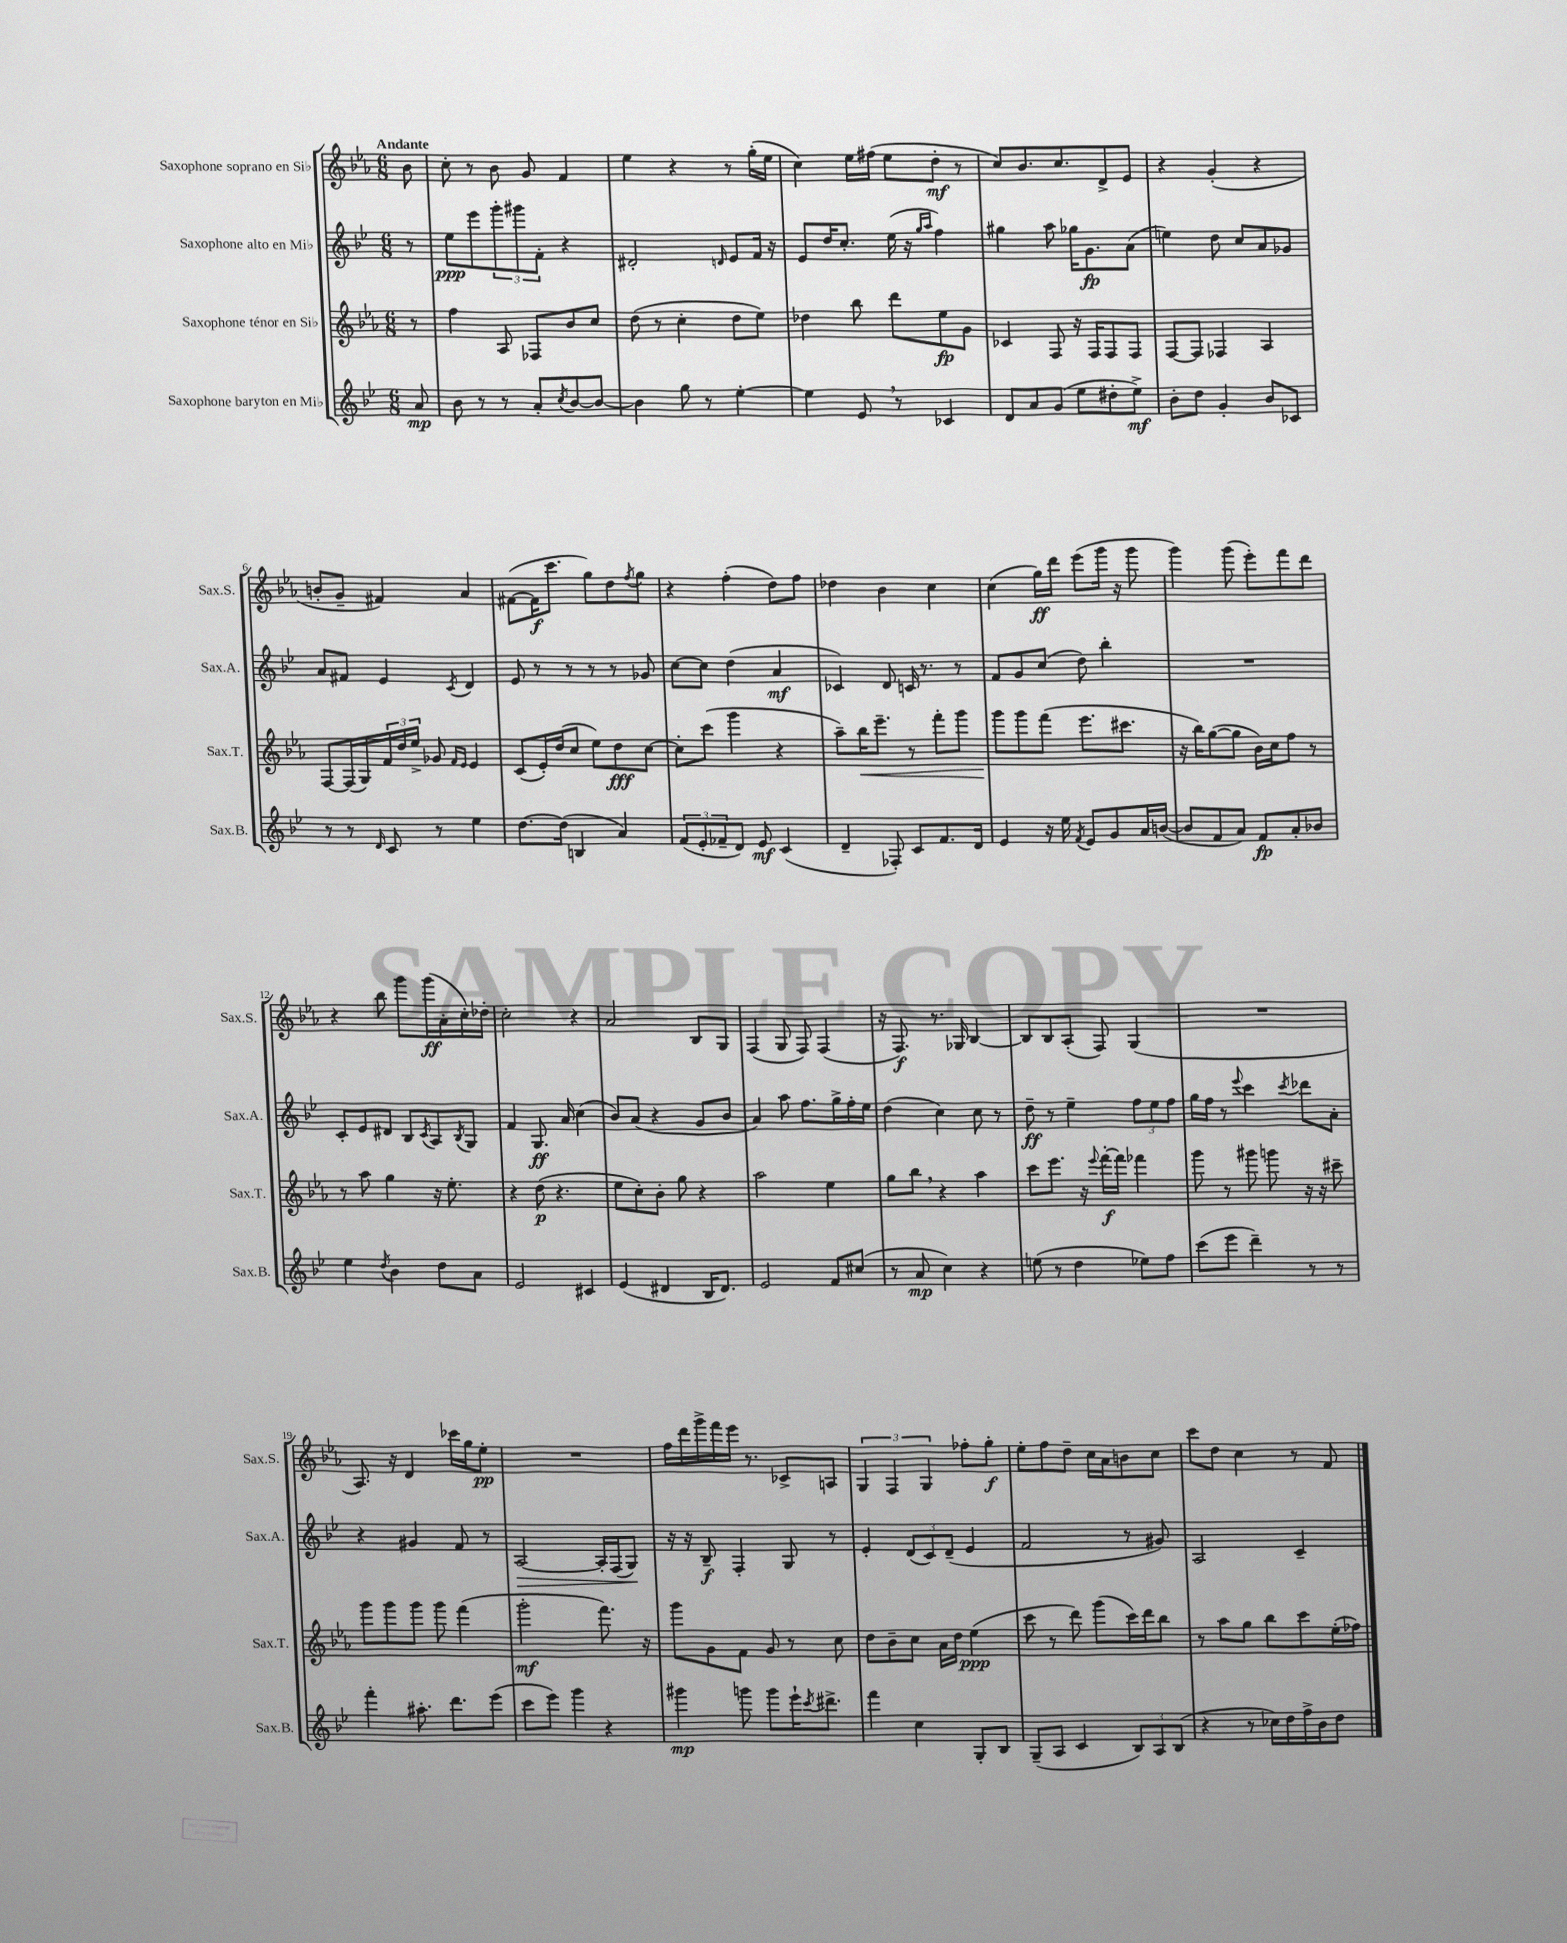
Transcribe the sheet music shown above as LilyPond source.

<<
\new StaffGroup <<
\new Staff = "s0" \with { instrumentName = "Saxophone soprano en Sib" shortInstrumentName = "Sax.S." } {
    \clef treble \key ees \major \numericTimeSignature \time 6/8 \partial 8 \tempo "Andante"
    bes'8 |
    c''8-. r8 bes'8 g'8 f'4 |
    ees''4 r4 r8 g''16-.( ees''16 |
    c''4) ees''16 fis''16( ees''8 d''8-.\mf r8 |
    c''8) bes'8. c''8. d'8-> ees'8 |
    r4 g'4-.( r4 |
    b'8-. g'8-- fis'4) aes'4 |
    fis'8~( fis'16\f c'''8. g''8) d''8 \acciaccatura { f''8 } g''8 |
    r4 f''4-.( d''8) f''8 |
    des''4 bes'4 c''4 |
    c''4( g''16\ff) d'''16 ees'''8( g'''16 r16 g'''8 |
    g'''4) g'''8( ees'''8-.) f'''8 d'''8 |
    r4 bes''8 g'''8 g'''16\ff( aes'16-. c''16-.) des''16-. |
    c''2-. r4 |
    aes'2 bes8 g8 |
    f4( g8 f8) f4( |
    r16 f8.\f) r8. ges16 bes4~ |
    bes8 bes8 aes8-.( f8) g4( |
    R2. |
    aes8.) r16 d'4 ces'''16 g''16 ees''8-.\pp |
    R2. |
    f''16 d'''16 g'''16-> f'''16 ees'''16 r8. ces'8-> a8 |
    \tuplet 3/2 { g4 f4 g4 } fes''8-. g''8-.\f |
    ees''8-. f''8 d''8-- c''16 aes'16 b'8 c''8 |
    c'''8 d''8 c''4 r8 f'8 \bar "|." |
}
\new Staff = "s1" \with { instrumentName = "Saxophone alto en Mib" shortInstrumentName = "Sax.A." } {
    \clef treble \key bes \major \numericTimeSignature \time 6/8 \partial 8
    r8 |
    ees''8\ppp ees'''8 \tuplet 3/2 { g'''8-. gis'''8 f'8-. } r4 |
    dis'2-. \grace { d'16 } ees'8 f'16 r16 |
    ees'8 d''16 c''8.-. ees''16( r16 \grace { g''16 a''16 } f''4) |
    gis''4 a''8 ges''16 g'8.\fp a'8( |
    e''4) d''8 c''8 a'8 ges'8 |
    a'8 fis'8 ees'4 \acciaccatura { c'8 } d'4 |
    ees'8 r8 r8 r8 r8 ges'8 |
    c''8~ c''8 d''4( a'4\mf |
    ces'4) d'8 c'16 r8. r8 |
    f'8 g'8 c''8( d''8) bes''4-. |
    R2. |
    c'8-. ees'8 dis'8 bes8 \acciaccatura { c'8 } a8 \acciaccatura { bes8 } g8 |
    f'4 g8.\ff a'16 c''4( |
    bes'8) a'8( r4 g'8 bes'8 |
    a'4) a''8 f''8. g''16-> f''16-. ees''16 |
    d''4( c''4) c''8 r8 |
    d''8--\ff r8 ees''4-- \tuplet 3/2 { f''8 ees''8 f''8 } |
    g''16 f''16 r8 \appoggiatura { ees'''8 } c'''4 \acciaccatura { c'''8 } des'''8 a'8-. |
    r4 gis'4 f'8 r8 |
    a2~\> a16-. f16( g8\!) |
    r16 r16 bes8--\f f4-. g8 r8 |
    ees'4-. \tuplet 3/2 { d'8( c'8) d'8--( } ees'4 |
    f'2 r8 gis'8) |
    a2 c'4-- \bar "|." |
}
\new Staff = "s2" \with { instrumentName = "Saxophone ténor en Sib" shortInstrumentName = "Sax.T." } {
    \clef treble \key ees \major \numericTimeSignature \time 6/8 \partial 8
    r8 |
    f''4 aes8 fes8 bes'8 c''8 |
    d''8( r8 c''4-. d''8 ees''8) |
    des''4 bes''8 d'''8 ees''8\fp g'8 |
    ces'4 f8 r16 f16 f8 f8 |
    f8~ f8 fes4 aes4 |
    f8~ f16( g16) \tuplet 3/2 { f'16 d''16 ees''16-> } ges'8 \grace { f'16 ees'16 } ees'4 |
    c'8( ees'16-.) d''16( c''8 ees''8) d''8\fff c''8~ |
    c''8-. c'''8( g'''4 r4 |
    aes''8--) bes''16\< ees'''8.-- r8 f'''8-. g'''8 |
    g'''8\! g'''8 f'''8( ees'''8. cis'''8. |
    r16 bes''16) g''8~( g''8 bes'16) c''16 f''8 r8 |
    r8 aes''8 g''4 r16 ees''8.-. |
    r4 d''8\p( r4. |
    ees''8 c''8-.) bes'8-. g''8 r4 |
    aes''2 ees''4 |
    g''8 bes''8 \breathe r4 aes''4 |
    c'''8 ees'''8. r16 \appoggiatura { ees'''8 } f'''16~-.\f f'''16 fes'''4 |
    g'''8 r8 gis'''8 g'''8 r16 r16 cis'''8-- |
    g'''8 g'''8 g'''8 g'''8 f'''4( |
    g'''2-.\mf f'''8.) r16 |
    g'''8 g'8 f'8 g'8 r8 c''8 |
    d''8 bes'8-- c''8 aes'16 d''16 ees''4\ppp( |
    c'''8 r8 d'''8) g'''8( c'''16) d'''16 bes''8 |
    r8 aes''8 g''8 bes''8 c'''8 ees''16-.( fes''16) \bar "|." |
}
\new Staff = "s3" \with { instrumentName = "Saxophone baryton en Mib" shortInstrumentName = "Sax.B." } {
    \clef treble \key bes \major \numericTimeSignature \time 6/8 \partial 8
    a'8\mp |
    bes'8 r8 r8 a'8-. \acciaccatura { c''8 } bes'8~ bes'8~ |
    bes'4 g''8 r8 ees''4~-. |
    ees''4 ees'8 \breathe r8 ces'4 |
    d'8 a'8 g'8( ees''8 dis''8-. ees''8->\mf) |
    bes'8-. d''8 g'4-. bes'8 ces'8 |
    r8 r8 \grace { d'16 } c'8 r8 ees''4 |
    d''8.~ d''16( b4 a'4) |
    \tuplet 3/2 { f'8( ees'8-. fes'8-- } d'8) ees'8\mf c'4( |
    d'4-- fes8-.) c'8 f'8. d'16 |
    ees'4 r16 ees''16 \acciaccatura { f'8 } ees'8 g'8 a'16 b'16~( |
    b'8 f'8 a'8) f'8\fp a'8-. bes'8 |
    ees''4 \acciaccatura { d''8 } bes'4 d''8 a'8 |
    ees'2 cis'4 |
    ees'4( dis'4 bes16 dis'8.) |
    ees'2 f'8 cis''8( |
    r8 a'8\mp c''4) r4 |
    e''8( r8 d''4 ees''8) f''8 |
    c'''8( ees'''8 d'''4--) r8 r8 |
    f'''4-. ais''8.-. d'''8. ees'''8( |
    c'''8 ees'''8) g'''4 r4 |
    gis'''4\mp g'''8 g'''8 ees'''16-! \acciaccatura { c'''8 } dis'''8.-> |
    f'''4 c''4 g8-. bes8 |
    g8--( a8 c'4 \tuplet 3/2 { bes8) a8 bes8( } |
    r4 r8 ces''16) d''16 f''16-> bes'16 d''8 \bar "|." |
}
>>
>>
